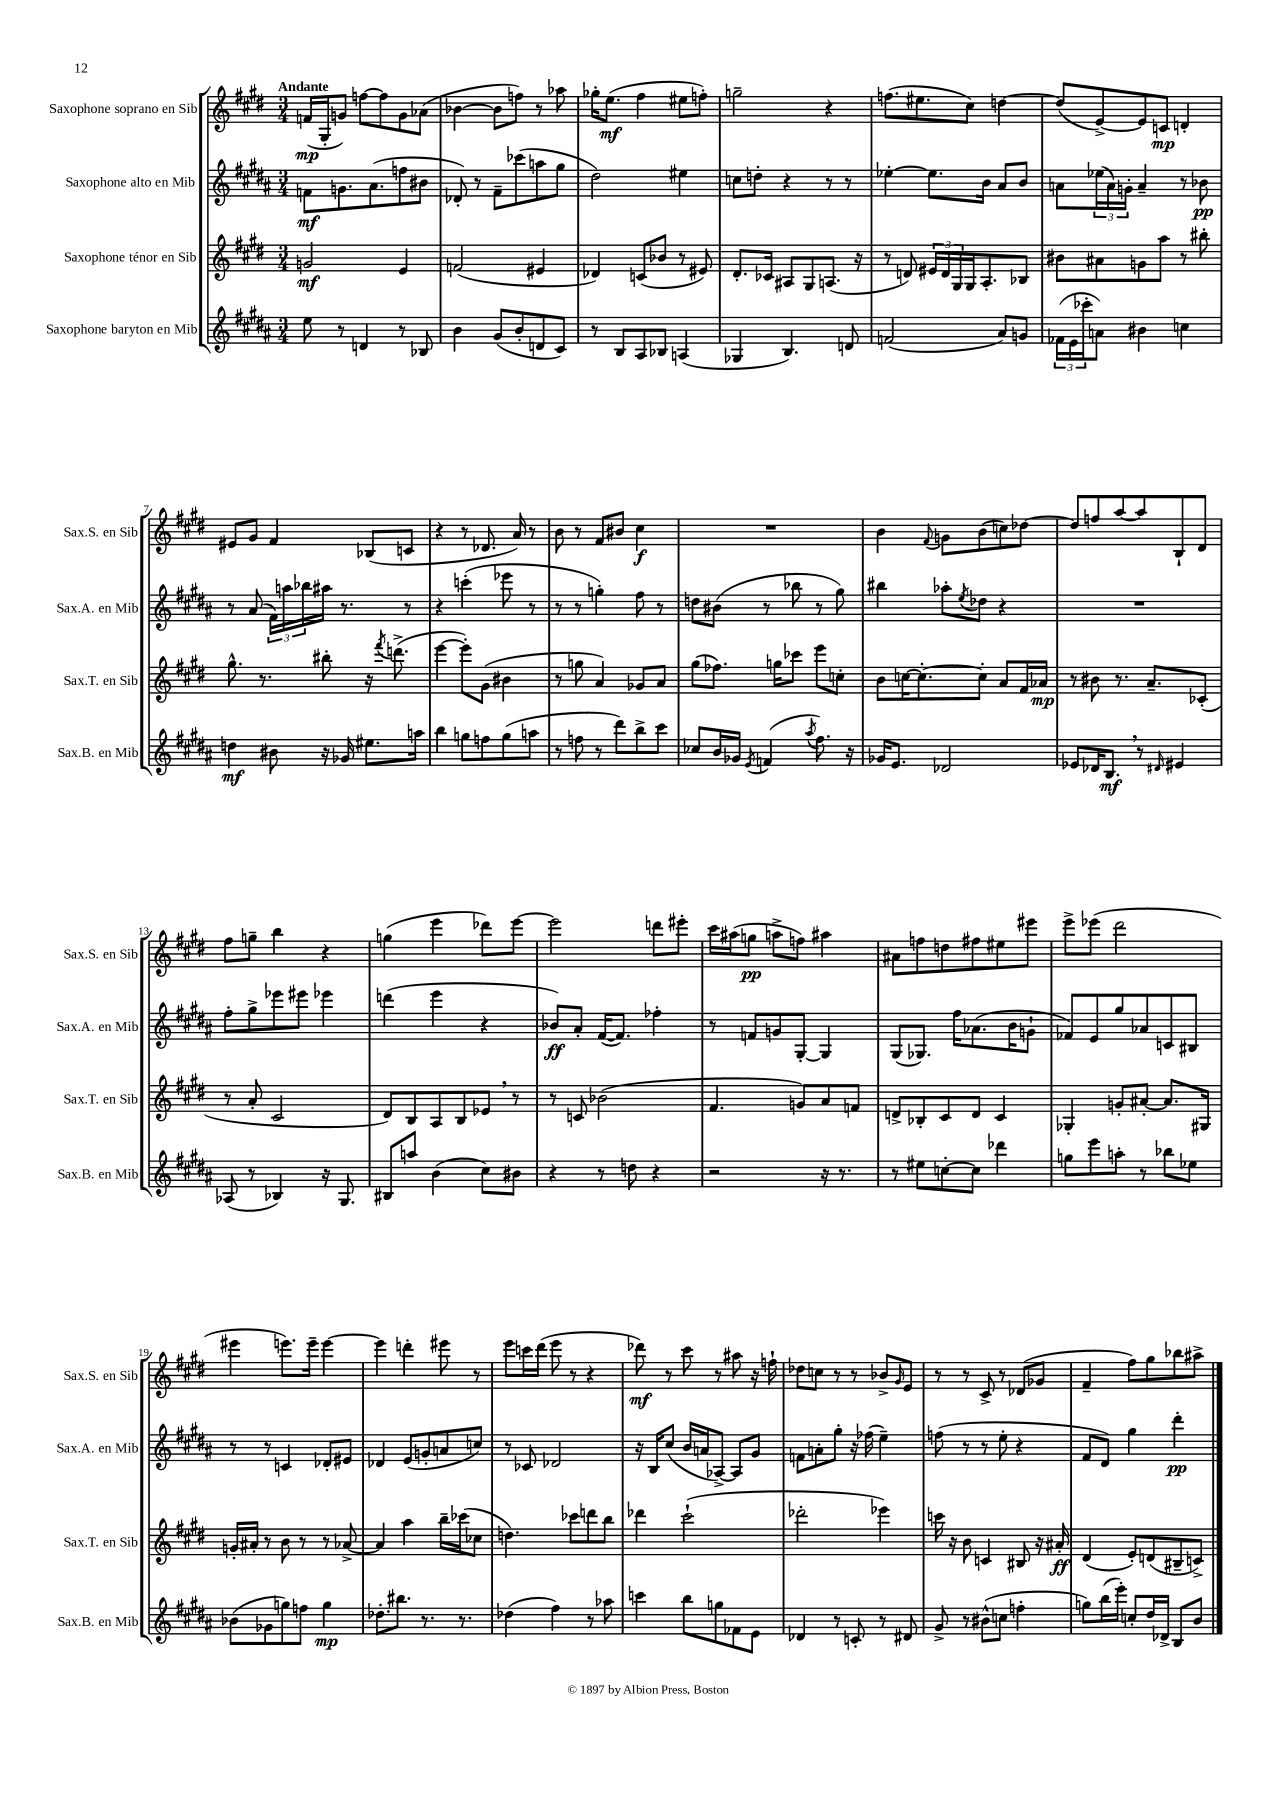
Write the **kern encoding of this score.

**kern	**kern	**kern	**kern
*staff4	*staff3	*staff2	*staff1
*clefG2	*clefG2	*clefG2	*clefG2
*k[f#c#g#d#a#]	*k[f#c#g#d#]	*k[f#c#g#d#a#]	*k[f#c#g#d#]
*M3/4	*M3/4	*M3/4	*M3/4
8ee\	2g/	8f\L	(16f/LL
.	.	.	16G#'/J
8r	.	8.g\	8g/J)
4d/	.	.	[8ff\L
.	.	(8.a#\	.
.	.	.	8ff\]
8r	4e/	8ff\	8g\
8B-/	.	8b#\J	(8a-\J
=	=	=	=
4b\	(2f/	8d-'/)	[4b-\
.	.	8r	.
(8g#/L	.	8f#~\L	8b-\]L
8b'/	.	(8ccc-\	8ff\J)
8d/	4e#/	8aa\	8r
8c#/J)	.	8gg#\J	8aa-\
=	=	=	=
8r	4d-/)	2dd#\)	16gg-'\LK
.	.	.	(8.ee\J
8B/L	.	.	.
8A#/	(8c/L	.	4ff#\
8B-/J	8b-/J	.	.
(4A/	8r	4ee#\	8ee#\L
.	8e#/)	.	8ff'\J)
=	=	=	=
4G-/	8.d#'/L	8cc\L	2gg~\
.	.	8dd'\J	.
.	16c-/Jk	.	.
4.B/)	8A#/L	4r	.
.	8G#/	.	.
.	(8.A/J	8r	4r
8d/	.	8r	.
.	16r	.	.
=	=	=	=
(2f/	8r	[4ee-'\	(8.ff\L
.	8d/)	.	.
.	.	.	8.ee#\
.	24e#/LL	8.ee-\]L	.
.	24d/	.	.
.	24G#/	.	.
.	16G#/J	.	8cc#\J)
.	8.A'/	16b\Jk	.
8a#/L)	.	8a#/L	[4dd\
8g/J	8B-/J	8b/J	.
=	=	=	=
(24f-\LL	8b#\L	8a\L	(8dd/]L
24e\	.	.	.
24ccc-'\J	.	.	.
8a\J)	8a#\	(24ee-\L	[8e^/)
.	.	24a\)	.
.	.	24g'\JJ	.
4b#\	8g\	4a~/	8e/]
.	8aa\J	.	8c/J
4cc\	8r	8r	4d'/
.	8bb#'\	8b-\	.
=	=	=	=
4dd\	8.gg#^^\	8r	8e#/L
.	.	(8a#/	8g#/J
.	8.r	.	.
8b#\	.	24f#\LL)	4f#/
.	.	24aa\	.
.	.	24bb-\	.
16r	8bb#'\	16aa#\JJ	.
16g-/	.	8.r	.
8.ee#\L	16r	.	(8B-/L
.	8qfff#/	.	.
.	(8.ddd^\	.	.
.	.	8r	8c/J
16aa\Jk	.	.	.
=	=	=	=
4bb\	[4eee\	4r	4r
8gg\L	8eee'\]L)	(4ccc'\	8r
8ff\	(8g#\J	.	8.d-/
(8gg\	4b#\	8eee-\	.
.	.	.	16a/)
8aa\J	.	8r	8r
=	=	=	=
8r	8r	8r	8b\
8ff\	8gg\	8r	8r
8r	4a/)	4gg'\)	8f#/L
8ddd#\L)	.	.	8b#/J
8bb^\	8g-/L	8ff#\	4cc#\
8ccc#\J	8a/J	8r	.
=	=	=	=
8cc-/L	(8gg#\L	8dd\L	2.r
16b/L	8.ff-\J)	(8b#\J	.
16g-/JJ	.	.	.
8qe/	.	.	.
(4f/	.	8r	.
.	16gg\LK	.	.
.	8ccc-\J	8bb-\	.
8qaa#/	.	.	.
8.ff#\)	8eee\L	8r	.
.	8cc'\J	8gg#\)	.
16r	.	.	.
=	=	=	=
16g-/LK	8b\L	4bb#\	4b\
8.e/J	.	.	.
.	[16cc\K	.	.
.	8.cc'\_	.	.
.	.	.	8qqf#/
2d-/	.	8aa-'\L	8g\L
.	.	8qee/	.
.	8cc'\]J	8dd-\J	(8b\
.	8a/L	4r	8cc\)
.	16f#/L	.	[8dd-\J
.	16a-/JJ	.	.
=	=	=	=
8e-/L	8r	2.r	8dd-/]L
16d-/K	8b#\	.	8ff/
8.B/J	.	.	.
.	8.r	.	[8aa/
8r	.	.	8aa/]
.	8.a~/L	.	.
16qqd#/	.	.	.
4e#/	.	.	8B`/
.	(8c-'/J	.	8d#/J
=	=	=	=
(8A-/	8r	8ff#'\L	8ff#\L
8r	8a'/	8gg#^\	8gg~\J
4B-/)	2c#/	8eee-\	4bb\
.	.	8eee#\J	.
16r	.	4eee-\	4r
8.G#/	.	.	.
=	=	=	=
8B#/L	8d#/L)	(4ddd\	(4gg\
8aa/J	8B/	.	.
(4b\	8A/	4eee\	4eee\
.	8B/	.	.
8cc#\L)	8e-/J	4r	8ddd-\L)
8b#\J	8r	.	[8eee\J
=	=	=	=
4r	8r	8b-/L)	2eee\]
.	8c/	8a#'/J	.
8r	(2b-\	([16f#/LK	.
.	.	8.f#/]J)	.
8dd\	.	.	.
4r	.	4ff-'\	8ddd\L
.	.	.	8eee#'\J
=	=	=	=
2r	4.f#/	8r	16ccc#\LL
.	.	.	(16aa#\J
.	.	8f/L	8gg\J
.	.	8g/	8aa^\L
.	8g/L)	[8G#'/J	8ff\J)
16r	8a/	4G#/]	4aa#\
8.r	.	.	.
.	8f/J	.	.
=	=	=	=
8r	8d^/L	(8G#/L	8a#\L
8ee#\L	8B-'/	8.G-/J)	8ff\
[8cc'\	8c#/	.	8dd\
.	.	16ff#\LK	.
8cc\]J	8d/J	(8.a-\	8ff#\
4ddd-\	4c#/	.	8ee#\
.	.	16b\K	.
.	.	8g`\J	8eee#\J
=	=	=	=
8gg\L	4G-'/	8f-/L)	8eee^\L
8eee\	.	8e/	(8eee-\J
8aa'\J	8g'/L	8gg#/	2ddd#\
8r	[8a#'/J	8a-/	.
8bb-\L	8.a#/]L	8c/	.
8ee-\J	.	8B#/J	.
.	16G#/Jk	.	.
=	=	=	=
(8b-\L	16g'/LL	8r	4eee#\
.	16a#'/JJ	.	.
8g-\	8r	8r	.
8gg\)	8b\	4c/	8.eee\L)
8ff\J	8r	.	.
.	.	.	16eee~\Jk
4gg\	8r	8d-'/L	[4eee\
.	[8a-^/	8e#/J	.
=	=	=	=
8.dd-'\L	4a-/]	4d-/	4eee\]
8.bb#\J	.	.	.
.	4aa\	(8e/L	4ddd'\
8.r	.	8g'/	.
.	16bb~\LL	8a/	8eee#\
8.r	(16ccc-\J	.	.
.	8cc-\J	8cc/J)	8r
=	=	=	=
(4dd-\	4.dd\)	8r	8eee\L
.	.	8c-/	16ccc\L
.	.	.	(16ddd#\JJ
4ff#\)	.	2d-/	8eee\
.	8ccc-\L	.	8r
8r	8ddd\	.	4r
8aa-\	8bb\J	.	.
=	=	=	=
4ccc\	4ddd-\	16r	8ddd-\)
.	.	16B/LK	.
.	.	(8cc#/J	8r
8bb\L	(2ccc#`\	16b/LL	8ccc#\
.	.	16a/J	.
8gg\	.	[8A-^/J)	8r
8f-\	.	8A-/]L	8aa#\
8e\J	.	8g#/J	16r
.	.	.	16ff`\
=	=	=	=
4d-/	2ddd-'\	8f\L	8dd-\L
.	.	8a'\	8cc\J
8r	.	8gg#'\J	8r
8c'/	.	16r	8r
.	.	(16ff-\	.
8r	4eee-\)	4ee~\)	8b-^/L
.	.	.	16qqg#/
8d#/	.	.	8e/J
=	=	=	=
8g#^/	16ccc\	(8ff\	8r
.	16r	.	.
8r	8b\	8r	8r
(8b#^^\L	4c/	8r	8c#^/
8cc\J	.	8ee'\	8r
4ff'\	8B#/	4r	(8d-/L
.	16r	.	8g-/J
.	16a#'/	.	.
=	=	=	=
8gg\L)	(4d#/	8f#/L	4f#~/
(16bb\L	.	8d#/J)	.
16eee'\JJ)	.	.	.
8cc'/L	8e'/L)	4gg#\	8ff#\L)
16dd#/L	(8d/	.	8gg#\
16d-^/JJ	.	.	.
8B/L	8B#~/	4ddd#'\	8bb-\
8b/J	8c^/J)	.	8aa#^\J
==	==	==	==
*-	*-	*-	*-
